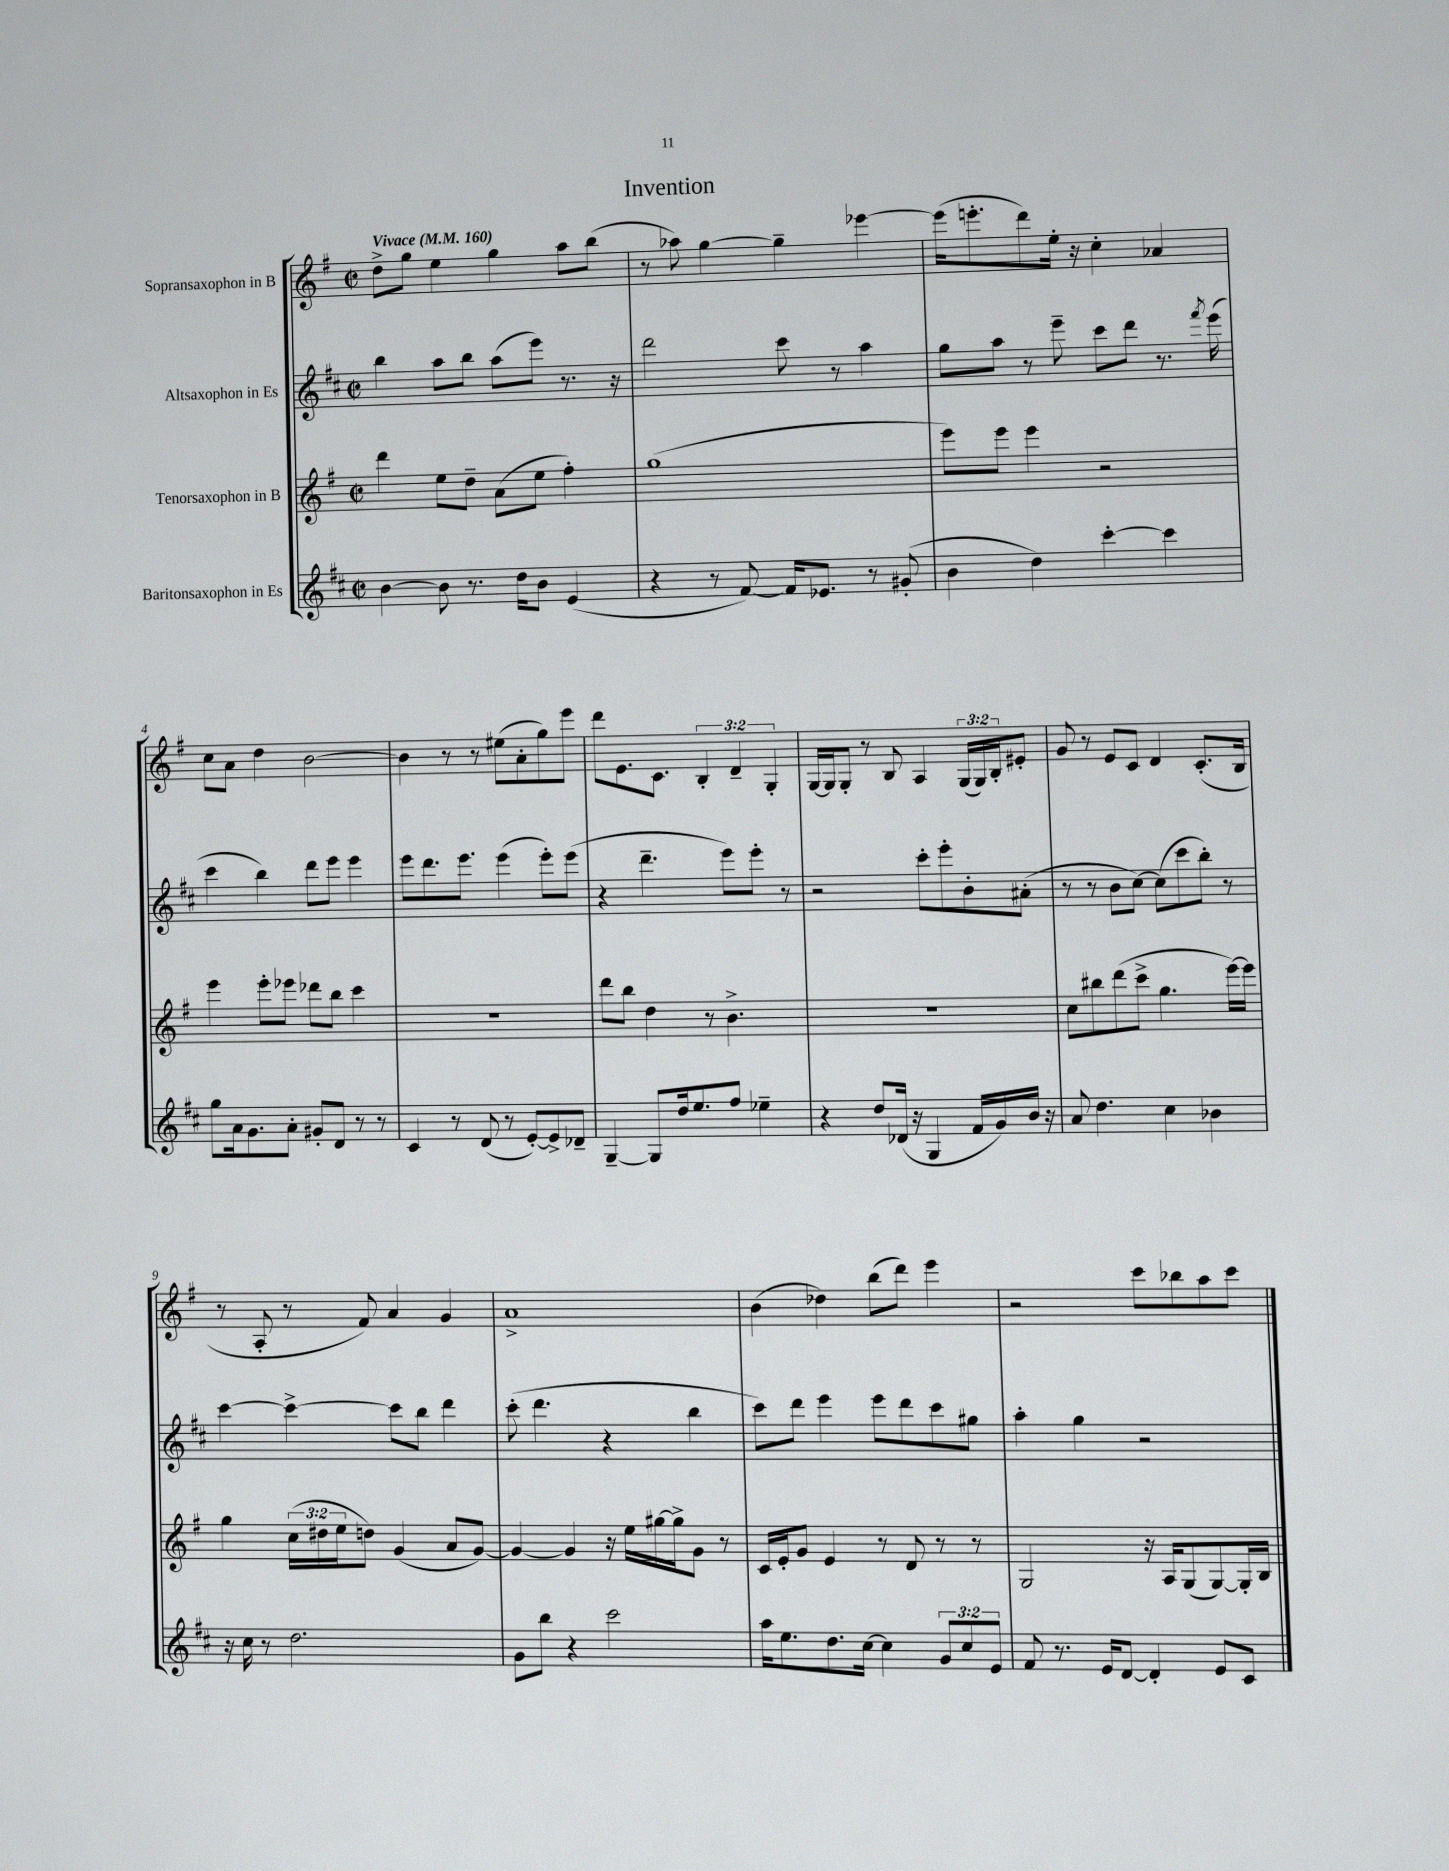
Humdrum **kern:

**kern	**kern	**kern	**kern
*staff4	*staff3	*staff2	*staff1
*clefG2	*clefG2	*clefG2	*clefG2
*k[f#c#]	*k[f#]	*k[f#c#]	*k[f#]
*M2/2	*M2/2	*M2/2	*M2/2
*met(c|)	*met(c|)	*met(c|)	*met(c|)
*MM160	*MM160	*MM160	*MM160
[4b\	4ddd\	4bb\	8dd^\L
.	.	.	8gg\J
8b\]	8ee\L	8aa\L	4ee\
8.r	8dd~\J	8bb\J	.
.	(8a\L	(8aa\L	4gg\
16dd\LK	.	.	.
8b\J	8ee\J	8eee\J)	.
(4e/	4ff#'\)	8.r	8aa\L
.	.	.	(8bb\J
.	.	16r	.
=	=	=	=
4r	(1gg	2ddd\	8r
.	.	.	8aa-\)
8r	.	.	[4gg\
[8f#/)	.	.	.
16f#/]LK	.	8ccc#\	4gg~\]
8.e-/J	.	.	.
.	.	8r	.
8r	.	4aa\	[4eee-\
(8g#'/	.	.	.
=	=	=	=
4b\	8eee\L)	8gg\L	(16eee-\]LK
.	.	.	8.eee'\
.	8eee\J	8aa\J	.
4dd\)	4eee\	8r	8ddd\)
.	.	8eee~\	16ee'\Jk
.	.	.	16r
[4ccc#'\	2r	8ccc#\L	4cc'\
.	.	8ddd\J	.
4ccc#\]	.	8.r	4a-/
.	.	8qfff#/	.
.	.	(16eee\	.
=	=	=	=
8gg\L	4eee\	4ccc#\	8cc\L
16a\k	.	.	8a\J
8.g\	.	.	.
.	8eee'\L	4bb\)	4dd\
8a'\J	8eee-\J	.	.
8g#'/L	8ddd-\L	8ddd\L	[2b\
8d/J	8bb\J	8eee\J	.
8r	4ccc\	4eee\	.
8r	.	.	.
=	=	=	=
4c#/	1r	8eee\L	4b\]
.	.	8.ddd\	.
8r	.	.	8r
.	.	8.eee\J	.
(8d/	.	.	8r
8r	.	(4eee\	(8ee#\L
[8e'/L)	.	.	8a'\
8e^/]	.	8eee'\L)	8gg\)
8d-~/J	.	(8eee\J	8eee\J
=	=	=	=
[4G~/	8ddd\L	4r	8ddd\L
.	8bb\J	.	8.e\
8G/]L	4dd\	4.ddd~\	.
.	.	.	8.c\J
16dd/k	.	.	.
8.ee/	.	.	.
.	8r	.	6B'/
8ff#/J	4.b^\	8eee\L)	.
.	.	.	6d~/
4ee-~\	.	8eee'\J	.
.	.	.	6G'/
.	.	8r	.
=	=	=	=
4r	1r	2r	[16G/LL
.	.	.	16G/]J
.	.	.	8G'/J
8dd/L	.	.	8r
(16d-/Jk	.	.	8B/
16r	.	.	.
4G/	.	8ccc#'\L	4A/
.	.	8eee'\	.
16f#/LL	.	8b'\	(24G/LL
.	.	.	24G/)
16g/)	.	.	.
.	.	.	24B'/J
16b/JJ	.	(8a#'\J	8e#'/J
16r	.	.	.
=	=	=	=
8a/	8cc\L	8r	8g/
4.dd\	8bb#\	8r	8r
.	(8ddd\	8b\L	8e/L
.	8ccc^\J	[8cc#\J)	8c/J
4cc#\	4.gg\	(8cc#\]L	4d/
.	.	8ccc#\	.
4b-\	.	8bb'\J)	(8.c'/L
.	[16eee\LL)	8r	.
.	16eee\]JJ	.	16B/Jk
=	=	=	=
16r	4gg\	[4ccc#\	8r
16cc#\	.	.	.
8r	.	.	8A'/
2.dd\	(24cc\LL	4ccc#^\_	8r
.	24dd#\	.	.
.	24ee\J	.	.
.	8dd\J)	.	8f#/)
.	(4g/	8ccc#\]L	4a/
.	.	8bb\J	.
.	8a/L	4ddd\	4g/
.	[8g/J)	.	.
=	=	=	=
8g\L	4g/_	(8ccc#'\	1a^
8bb\J	.	4.ddd\	.
4r	4g/]	.	.
2ccc#\	16r	4r	.
.	16ee\LL	.	.
.	[16gg#\	.	.
.	16gg#^\]J	.	.
.	8g\J	4bb\	.
.	8r	.	.
=	=	=	=
16aa\LK	16c/LL	8ccc#\L)	(4b\
8.ee\	16e'/J	.	.
.	8g/J	8ddd\J	.
8.dd\	4e/	4eee\	4dd-\)
[16cc#\Jk	.	.	.
4cc#\]	8r	8eee\L	(8bb\L
.	8d/	8ddd\	8ddd\J)
12g/L	8r	8ccc#\	4eee\
12cc#/	.	.	.
.	8r	8gg#\J	.
12e/J	.	.	.
=	=	=	=
8f#/	2G/	4aa'\	2r
8.r	.	.	.
.	.	4gg\	.
16e/LK	.	.	.
[8d/J	.	.	.
4d'/]	16r	2r	8ccc\L
.	16A/LK	.	.
.	(8G/	.	8bb-\
8e/L	[8G/)	.	8aa\
8c#/J	16G'/]L	.	8ccc\J
.	16B/JJ	.	.
==	==	==	==
*-	*-	*-	*-
